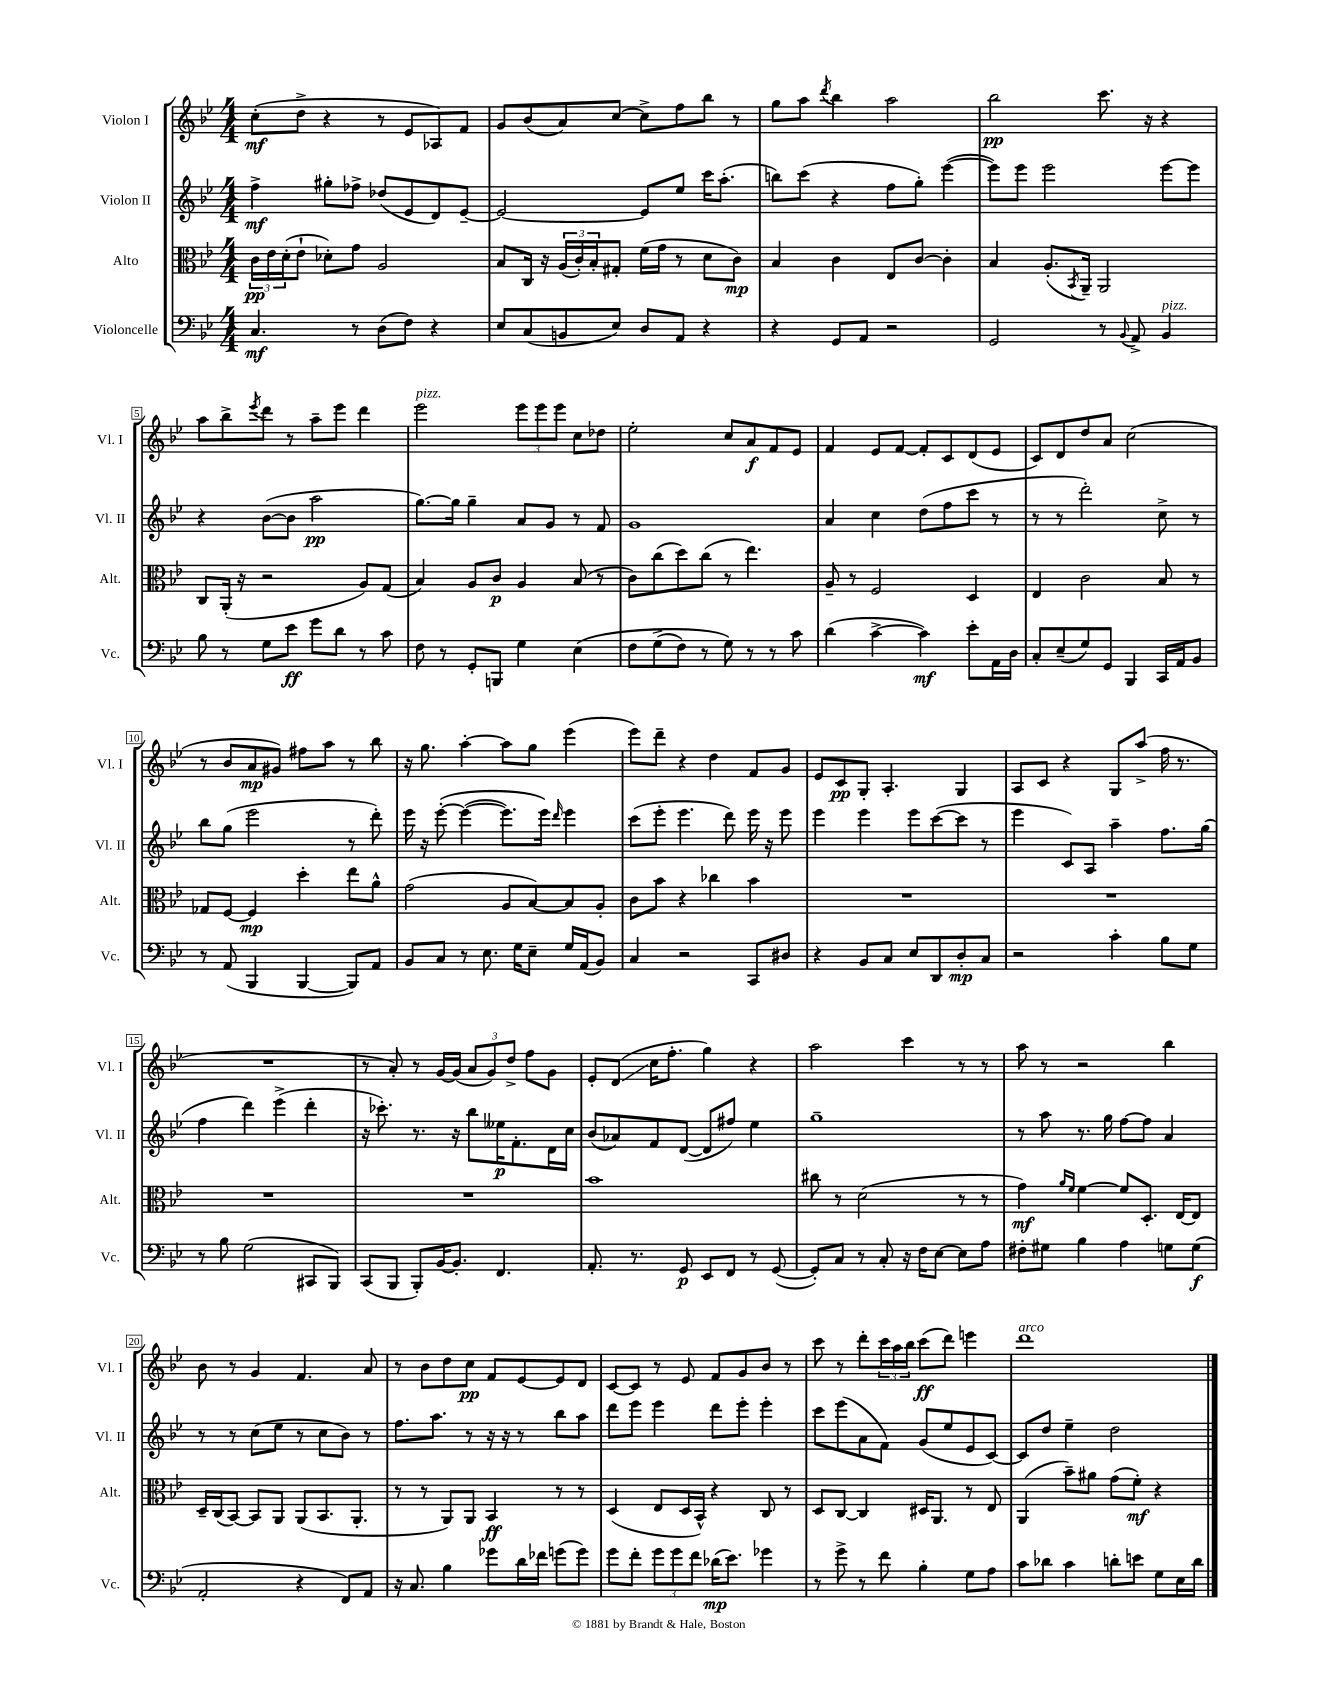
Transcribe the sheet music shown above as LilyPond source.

<<
\new StaffGroup <<
\new Staff = "s0" \with { instrumentName = "Violon I" shortInstrumentName = "Vl. I" } {
    \clef treble \key bes \major \numericTimeSignature \time 4/4
    c''8-.\mf( d''8-> r4 r8 ees'8 aes8) f'8 |
    g'8 bes'8( a'8) c''8~ c''8-> f''8 bes''8 r8 |
    g''8 a''8 \acciaccatura { d'''8 } bes''4 a''2 |
    bes''2\pp c'''8. r16 r4 |
    a''8 bes''8-> \acciaccatura { ees'''8 } d'''8 r8 a''8-- ees'''8 d'''4 |
    ees'''2^\markup { \italic "pizz." } \tuplet 3/2 { ees'''8 ees'''8 ees'''8 } c''8 des''8 |
    ees''2-. c''8 a'8\f f'8 ees'8 |
    f'4 ees'8 f'8~ f'8-. c'8 d'8( ees'8 |
    c'8) d'8 d''8 a'8 c''2( |
    r8 bes'8 a'8\mp gis'8) fis''8 a''8 r8 bes''8 |
    r16 g''8. a''4~-. a''8 g''8 ees'''4( |
    ees'''8) d'''8-- r4 d''4 f'8 g'8 |
    ees'8 c'8\pp g8-. a4.-. g4 |
    a8 c'8 r4 g8 a''8->( f''16 r8. |
    R1 |
    r8 a'8-.) r8 g'16~ g'16( \tuplet 3/2 { a'8 g'8) d''8-> } f''8 g'8 |
    ees'8-. d'8\glissando( c''16 f''8.-. g''4) r4 |
    a''2 c'''4 r8 r8 |
    a''8 r8 r2 bes''4 |
    bes'8 r8 g'4 f'4. a'8 |
    r8 bes'8 d''8 c''8\pp f'8 ees'8~ ees'8 d'8 |
    c'8~ c'8 r8 ees'8 f'8 g'8 bes'8 r8 |
    c'''8 r8 d'''8-. \tuplet 3/2 { c'''16 a''16 bes''16 } c'''8\ff( d'''8) e'''4 |
    d'''1^\markup { \italic "arco" } \bar "|." |
}
\new Staff = "s1" \with { instrumentName = "Violon II" shortInstrumentName = "Vl. II" } {
    \clef treble \key bes \major \numericTimeSignature \time 4/4
    f''4->\mf gis''8-. fes''8-> des''8( ees'8 d'8) ees'8~-- |
    ees'2~ ees'8 ees''8 c'''16 a''8.-.( |
    b''8) c'''8( r4 f''8 g''8-.) ees'''4~( |
    ees'''8) ees'''8 ees'''2 ees'''8~ ees'''8 |
    r4 bes'8~( bes'8 a''2\pp |
    g''8.~) g''16 g''4-- a'8 g'8 r8 f'8 |
    g'1 |
    a'4 c''4 d''8( f''8 c'''8 r8 |
    r8 r8 d'''2-.) c''8-> r8 |
    bes''8 g''8( ees'''2 r8 d'''8-.) |
    ees'''16 r16 ees'''8~-.\( ees'''4~( ees'''8.) ees'''16\) \grace { d'''16 } ees'''4 |
    c'''8( ees'''8-. ees'''4. d'''8) ees'''16 r16 ees'''8 |
    ees'''4 ees'''4 ees'''8 c'''8~( c'''8 r8 |
    ees'''4 c'8) a8 a''4-- f''8. g''16( |
    f''4 d'''4) ees'''4->( d'''4-. |
    r16 ces'''8.-.) r8. r16 bes''8 eeses''16\p f'8.-. d'16 c''16 |
    bes'8( aes'8) f'8 d'8~( d'8 fis''8) ees''4 |
    g''1-- |
    r8 a''8 r8. g''16 f''8~ f''8 a'4 |
    r8 r8 c''8( ees''8 r8 c''8 bes'8) r8 |
    f''8. a''8. r8 r16 r16 r8 bes''8 a''8 |
    d'''8 ees'''8 ees'''4 d'''8 ees'''8-. ees'''4-. |
    c'''8 ees'''8( a'8 f'8) g'8( ees''8 ees'8 c'8~) |
    c'8 d''8 ees''4-- d''2 \bar "|." |
}
\new Staff = "s2" \with { instrumentName = "Alto" shortInstrumentName = "Alt." } {
    \clef alto \key bes \major \numericTimeSignature \time 4/4
    \tuplet 3/2 { c'16\pp ees'16 d'16-.( } ees'8-! des'8-.) g'8 a2 |
    bes8 c16 r16 \tuplet 3/2 { a16( c'16-.) bes16-. } gis8-. f'16( g'16 r8 d'8 c'8\mp) |
    bes4 c'4 ees8 c'8~ c'4-. |
    bes4 a8.-.( \acciaccatura { bes,8 } a,16--) a,2 |
    c8 a,16-.( r16 r2 a8) g8( |
    bes4) a8 c'8\p a4 bes8( r8 |
    c'8) c''8( d''8) c''8( r8 ees''4.) |
    a8-- r8 f2 d4 |
    ees4 c'2 bes8 r8 |
    ges8 f8~ f4\mp d''4-. ees''8 a'8-^ |
    g'2( a8 bes8~) bes8 a8-. |
    c'8 bes'8 r4 ces''4 bes'4 |
    R1 |
    R1 |
    R1 |
    R1 |
    bes'1 |
    cis''8 r8 d'2( r8 r8 |
    g'4\mf) \grace { a'16 f'16 } f'4~ f'8 d8.-. ees16~ ees8 |
    d16-- c16( bes,8~) bes,8 a,8 a,8( bes,8. a,8.-. |
    r8 r8 a,8) a,8 bes,4\ff r8 r8 |
    d4( ees8 d16 bes,16-^) r4 c8 r8 |
    d8 c8~ c4 dis16 a,8. r8 ees8 |
    a,4( bes'8--) ais'8 g'8( f'8-.\mf) r4 \bar "|." |
}
\new Staff = "s3" \with { instrumentName = "Violoncelle" shortInstrumentName = "Vc." } {
    \clef bass \key bes \major \numericTimeSignature \time 4/4
    c4.\mf r8 d8( f8) r4 |
    ees8 c8( b,8 ees8) d8 a,8 r4 |
    r4 g,8 a,8 r2 |
    g,2 r8 \appoggiatura { bes,8 } a,8-> bes,4^\markup { \italic "pizz." } |
    bes8 r8 g8 ees'8\ff g'8 d'8 r8 c'8 |
    f8 r8 g,8-. b,,8 g4 ees4\( |
    f8 g8->( f8) r8 g8\) r8 r8 c'8 |
    d'4( c'4~-> c'4\mf) ees'8-. a,16 d16 |
    c8-. ees8--( g8) g,8 bes,,4 c,16 a,16 bes,8 |
    r8 a,8( bes,,4 bes,,4~ bes,,8) a,8 |
    bes,8 c8 r8 ees8. g16 ees8-- g16 a,16( bes,8) |
    c4 r2 c,8 dis8 |
    r4 bes,8 c8 ees8 d,8 d8-.\mp c8 |
    r2 c'4-. bes8 g8 |
    r8 bes8 g2( cis,8 bes,,8) |
    c,8( bes,,8 bes,,8-.) bes,16~ bes,8.-. f,4. |
    a,8.-. r8. g,8\p ees,8 f,8 r8 g,8~( |
    g,8-.) c8 r8 c8-. r16 f16 ees8~ ees8 a8 |
    fis8-. gis8 bes4 a4 g8 g8\f( |
    a,2-. r4 f,8) a,8 |
    r16 c8. bes4 ges'8 d'16 fes'16 g'8( g'8) |
    g'8 f'8-. \tuplet 3/2 { g'8 g'8 f'8 } des'16\mp( ees'8.) ges'4 |
    r8 g'8-> r8 f'8 bes4-. g8 a8 |
    c'8 des'8 c'4 d'8-. e'8 g8 ees16 d'16 \bar "|." |
}
>>
>>
\layout { \context { \Score \override BarNumber.stencil = #(make-stencil-boxer 0.1 0.3 ly:text-interface::print) } }
